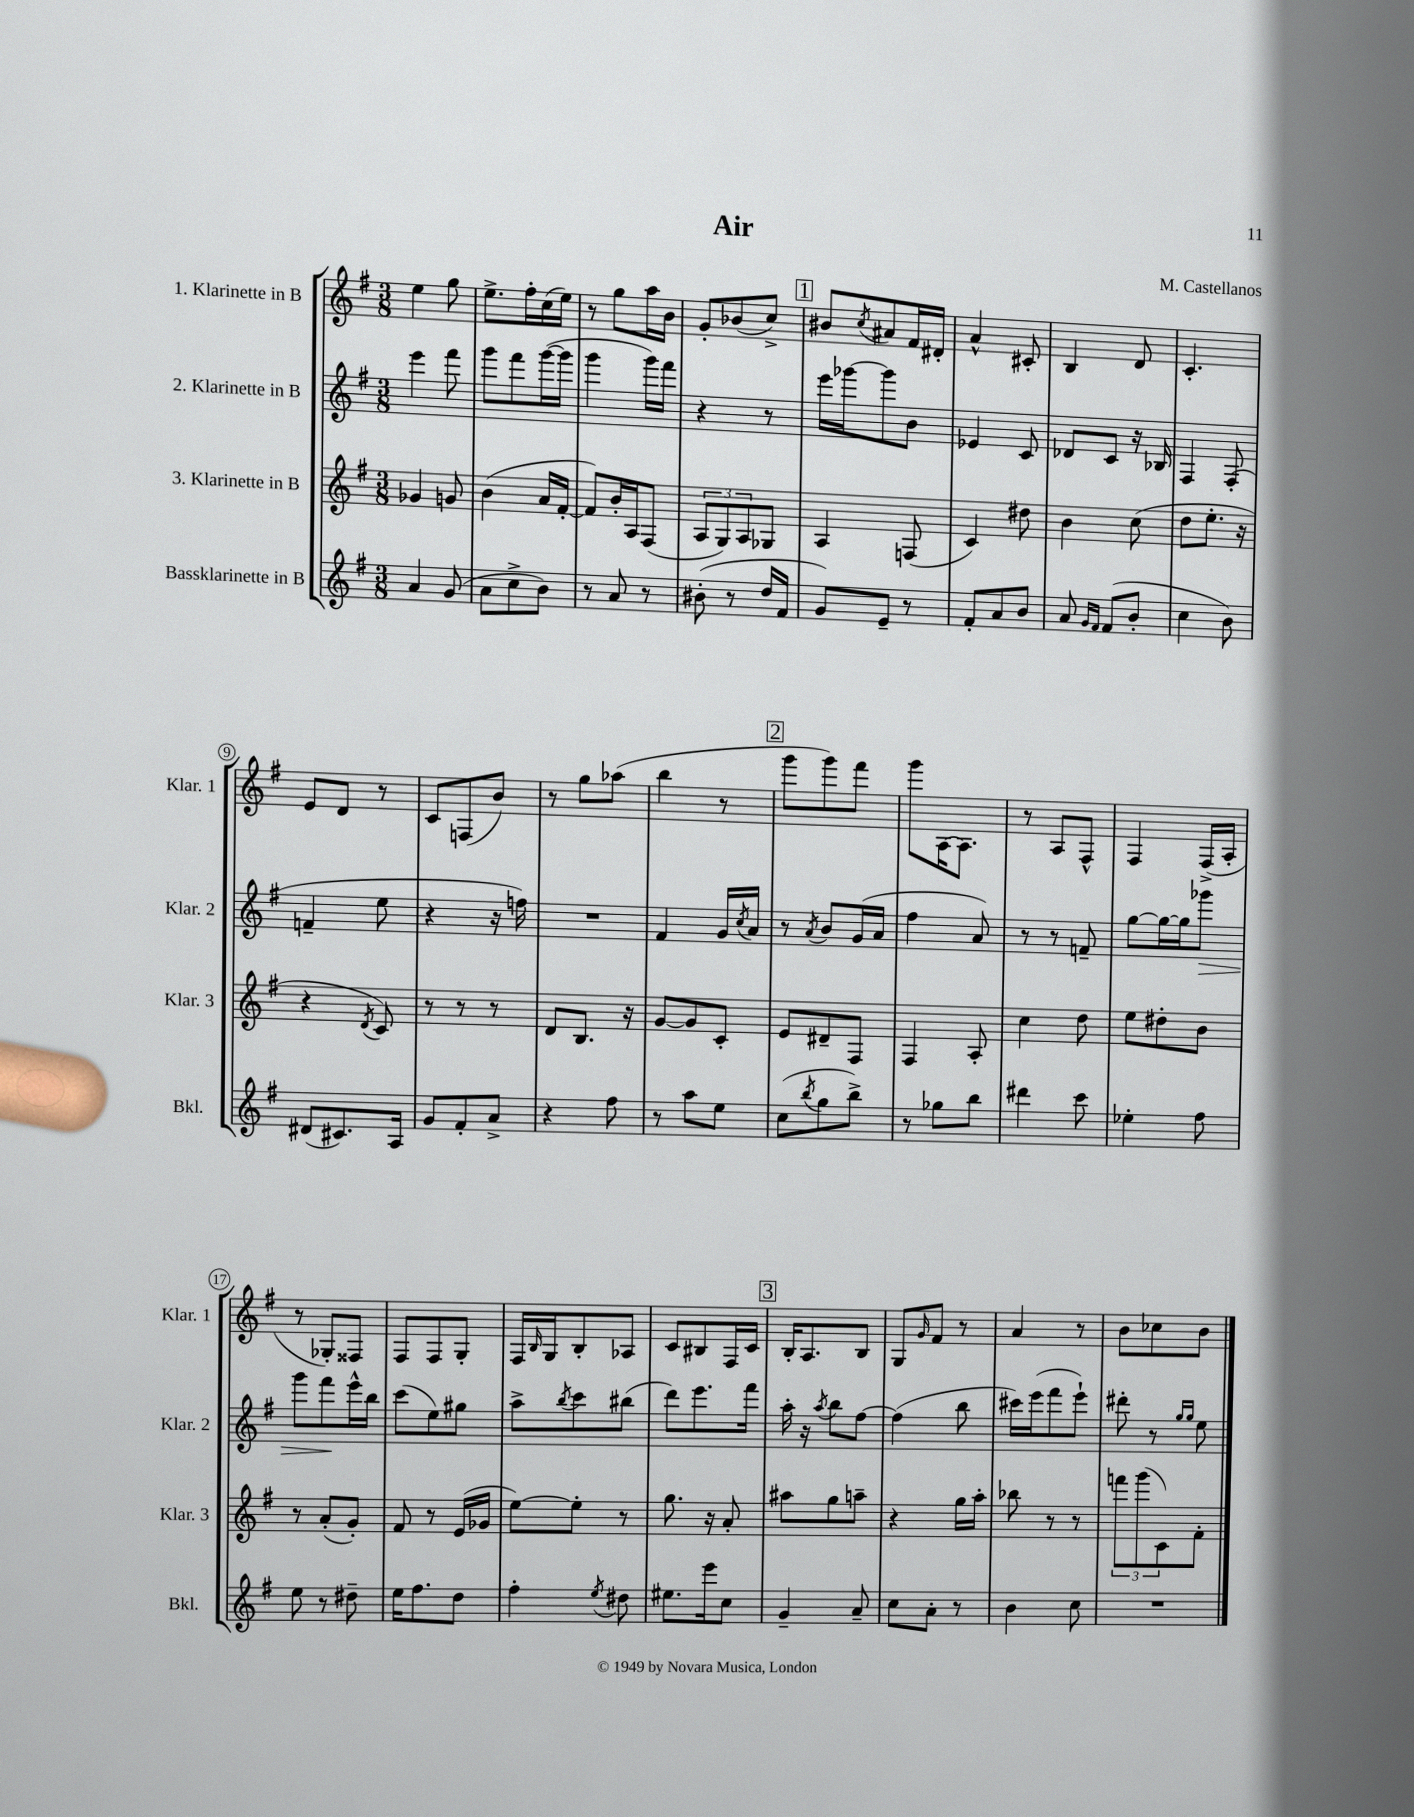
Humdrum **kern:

**kern	**kern	**kern	**kern
*staff4	*staff3	*staff2	*staff1
*clefG2	*clefG2	*clefG2	*clefG2
*k[f#]	*k[f#]	*k[f#]	*k[f#]
*M3/8	*M3/8	*M3/8	*M3/8
4a/	4g-/	4eee\	4ee\
(8g/	8g/	8fff#\	8gg\
=	=	=	=
8a\L	(4b\	8ggg\L	8.ee^\L
8cc^\	.	8fff#\	.
.	.	.	16ff#'\L
8b\J)	16a/LL	([16ggg\L	(16cc\
.	[16f#'/JJ	16ggg\]JJ	16ee\JJ)
=	=	=	=
8r	8f#/]L)	4ggg\	8r
8a/	16b'/L	.	8gg\L
.	16A/J	.	.
8r	(8F#/J	16ggg\LL)	16aa\L
.	.	16fff#\JJ	16b\JJ
=	=	=	=
(8b#'\	12A/L	4r	8g'/L
.	12G/)	.	.
8r	.	.	(8b-/
.	12A/	.	.
16dd/LL	8G-/J	8r	8cc^/J)
16f#/JJ	.	.	.
=	=	=	=
8g/L)	4A/	16eee\LL	8b#/L
.	.	[16ggg-\J	.
.	.	.	8qcc/
8e~/J	.	8ggg-\]	8a#/
8r	(8F/	8b\J	16f#/L
.	.	.	16d#'/JJ
=	=	=	=
8f#'/L	4c/)	4e-/	4a^^/
8a/	.	.	.
8b/J	8dd#\	8c/	8c#'/
=	=	=	=
8a/	4b\	8d-/L	4B/
16qqg/LL	.	.	.
16qqf#/JJ	.	.	.
(8f#/L	.	8c/J	.
8b'/J	(8cc\	16r	8d/
.	.	16B-/	.
=	=	=	=
4cc\	8dd\L	4F#/	4.c'/
.	8.ee'\J	.	.
8b\)	.	(8F#'/	.
.	16r	.	.
=	=	=	=
(8d#/L	4r	4f~/	8e/L
8.c#/)	.	.	8d/J
.	8qd/	.	.
.	8c/)	8ee\	8r
16A/Jk	.	.	.
=	=	=	=
8g/L	8r	4r	8c/L
8f#'/	8r	.	(8F/
8a^/J	8r	16r	8b/J)
.	.	16ff\)	.
=	=	=	=
4r	8d/L	4.r	8r
.	8.B/J	.	8gg\L
8ff#\	.	.	(8aa-\J
.	16r	.	.
=	=	=	=
8r	[8g/L	4f#/	4bb\
8aa\L	8g/]	.	.
8ee\J	8c'/J	16g/LL	8r
.	.	8qcc/	.
.	.	16a/JJ	.
=	=	=	=
(8cc\L	8e/L	8r	8ggg\L
8qbb/	.	8qa/	.
8gg\	8d#~/	8b/L	8ggg\)
8bb^\J)	8F#/J	(16g/L	8fff#\J
.	.	16a/JJ	.
=	=	=	=
8r	4F#/	4ff#\	8ggg\L
8gg-\L	.	.	[16A\K
.	.	.	8.A\]J
8bb\J	8A'/	8a/)	.
=	=	=	=
4ddd#\	4cc\	8r	8r
.	.	8r	8A/L
8ccc\	8dd\	8f~/	8F#^^/J
=	=	=	=
4ee-'\	8ee\L	[8gg\L	4F#/
.	8dd#'\	16gg\_L	.
.	.	16gg\]J	.
8ff#\	8b\J	8ggg-\J	(16F#^/LL
.	.	.	16A'/JJ
=	=	=	=
8ee\	8r	8ggg\L	8r
8r	(8a'/L	8fff#\	8G-'/L)
8dd#~\	8g'/J)	16eee^^\L	8F##/J
.	.	16bb\JJ	.
=	=	=	=
16ee\LK	8f#/	(8ccc\L	8F#/L
8.ff#\	.	.	.
.	8r	8ee\)	8F#/
8dd\J	(16e/LL	8gg#\J	8G'/J
.	16g-/JJ	.	.
=	=	=	=
4ff#'\	[8ee\L)	8aa^\L	16F#/LL
.	.	.	16qqB/
.	.	.	16G/J
.	.	8qbb/	.
.	8ee'\]J	8ccc\	8B'/
8qee/	.	.	.
8dd#\	8r	(8bb#\J	8A-/J
=	=	=	=
8.ee#\L	8.gg\	8ddd\L)	8c/L
.	.	8.eee\	8B#/
16eee\k	16r	.	.
8cc\J	8a'/	.	16F#/L
.	.	16fff#\Jk	16c/JJ
=	=	=	=
4g~/	8aa#\L	16aa'\	16B'/LK
.	.	16r	8.A/
.	.	8qaa/	.
.	8gg\	8bb\L	.
8a~/	8aa~\J	[8ff#\J	8B/J
=	=	=	=
8cc\L	4r	(4ff#\]	8G/L
.	.	.	16qqg/
8a'\J	.	.	8f#/J
8r	16gg\LL	8bb\	8r
.	16aa'\JJ	.	.
=	=	=	=
4b\	8bb-\	16ccc#\LL)	4a/
.	.	(16eee\J	.
.	8r	8fff#\	.
8cc\	8r	8eee`\J)	8r
=	=	=	=
4.r	12fff\L	8ddd#'\	8b\L
.	(12ggg\	.	.
.	.	8r	8cc-\
.	12c\)	.	.
.	.	16qqgg/LL	.
.	.	16qqgg/JJ	.
.	8f#'\J	8ee\	8b\J
==	==	==	==
*-	*-	*-	*-
